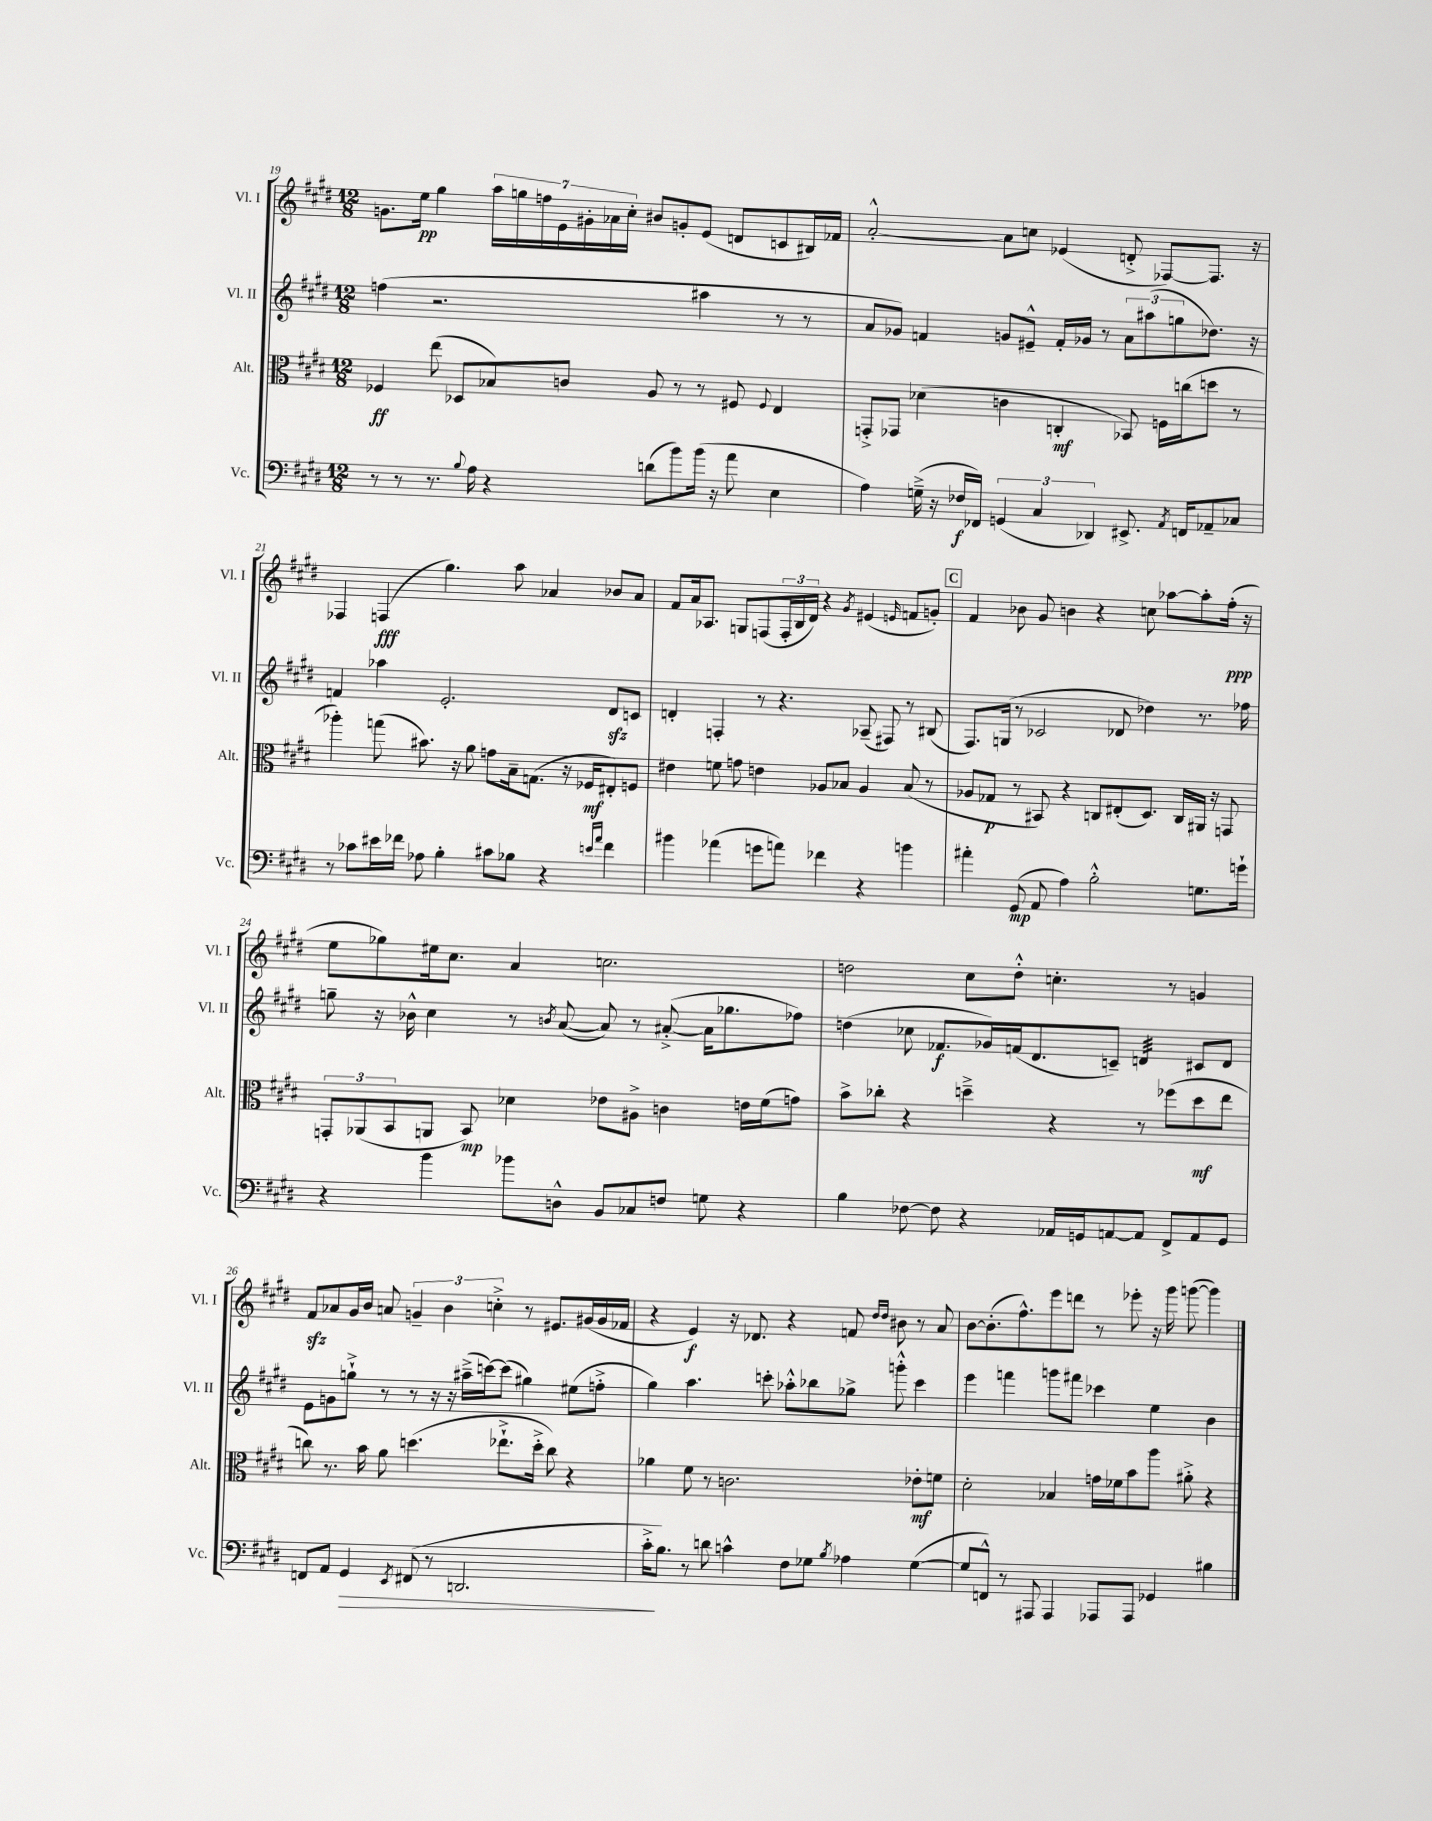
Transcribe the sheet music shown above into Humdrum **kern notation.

**kern	**dynam	**kern	**dynam	**kern	**dynam	**kern	**dynam
*part4	*part4	*part3	*part3	*part2	*part2	*part1	*part1
*staff4	*staff4	*staff3	*staff3	*staff2	*staff2	*staff1	*staff1
*I"Vc.	*	*I"Alt.	*	*I"Vl. II	*	*I"Vl. I	*
*I'Vc.	*	*I'Alt.	*	*I'Vl. II	*	*I'Vl. I	*
*clefF4	*	*clefC3	*	*clefG2	*	*clefG2	*
*k[f#c#g#d#]	*	*k[f#c#g#d#]	*	*k[f#c#g#d#]	*	*k[f#c#g#d#]	*
*M12/8	*	*M12/8	*	*M12/8	*	*M12/8	*
=19	=19	=19	=19	=19	=19	=19	=19
8r	.	4F-X/	ff	(4ffn\	.	8.gn\L	.
8r	.	.	.	.	.	.	.
.	.	.	.	.	.	16ee\Jk	pp
8.r	.	(8ee\	.	2.r	.	4gg#\	.
.	.	8D-X/L	.	.	.	.	.
8qqB/	.	.	.	.	.	.	.
16A\	.	.	.	.	.	.	.
4r	.	8B-X/)	.	.	.	28aa\LL	.
.	.	.	.	.	.	28ggn\	.
.	.	.	.	.	.	28ffn\	.
.	.	.	.	.	.	28e\	.
.	.	8cn/J	.	.	.	.	.
.	.	.	.	.	.	28g#X'\	.
.	.	.	.	.	.	28a-X\	.
.	.	.	.	.	.	28cc#'\JJ	.
(8dn\L	.	8A/	.	.	.	8b#X/L	.
8b\)	.	8r	.	.	.	8gn'/	.
(16b\Jk	.	8r	.	4aa#X\	.	(8e/J	.
16r	.	.	.	.	.	.	.
8a\	.	8F#X/	.	.	.	8dn/L	.
.	.	8qqF#/	.	.	.	.	.
4E\	.	4E/	.	8r	.	8cn/	.
.	.	.	.	8r	.	16B#X/L)	.
.	.	.	.	.	.	16f-X/JJ	.
=20	=20	=20	=20	=20	=20	=20	=20
4A\)	.	8GGn'^/L	.	8a/L	.	[2a'^^/	.
.	.	8GG-X/J	.	8g-X/J)	.	.	.
(16Gn~^\	.	(4d-X\	.	4fn/	.	.	.
16r	.	.	.	.	.	.	.
16F-X/LL	f	.	.	.	.	.	.
16FF-X/JJ)	.	.	.	.	.	.	.
(6GGn/	.	4cn\	.	8gn/L	.	8a\L]	.
.	.	.	.	8e#X~^^/J	.	8ccn\J	.
6C#/	.	.	.	.	.	.	.
.	.	4Cn'/	mf	16f'/LL	.	(4e-X/	.
.	.	.	.	16g-X/JJ	.	.	.
6DD-X/)	.	.	.	.	.	.	.
.	.	.	.	8r	.	.	.
8.EE#X^/	.	8BB-X/)	.	12a\L	.	8dn'^/	.
.	.	.	.	(12aa#X\	.	.	.
.	.	16Fn\LL	.	.	.	[8F-X/L)	.
.	.	.	.	12ggn\	.	.	.
8qAA/	.	.	.	.	.	.	.
16FFn/KL	.	(16ccn\J	.	.	.	.	.
8AA-X~/	.	8ddn\J	.	8.dd-X\J)	.	8.F-/J]	.
8C-X/J	.	8r	.	.	.	.	.
.	.	.	.	16r	.	16r	.
!!LO:LB:g=z
=21	=21	=21	=21	=21	=21	=21	=21
8r	.	4aa-X'\)	.	4fn/	.	4F-X/	.
8c-X\L	.	.	.	.	.	.	.
16e#X\L	.	(8ggn\	.	4aa-X\	.	(4Fn/	fff
16f-X\JJ	.	.	.	.	.	.	.
8A-X\	.	8.b#X\)	.	.	.	.	.
4B'\	.	.	.	2.e'/	.	4.gg#\)	.
.	.	16r	.	.	.	.	.
.	.	8a\	.	.	.	.	.
8c#X\L	.	8gn\L	.	.	.	.	.
8B-X\J	.	16B~\k	.	.	.	8aa\	.
.	.	(8.Gn\J	.	.	.	.	.
4r	.	.	.	.	.	4a-X/	.
.	.	16r	.	.	.	.	.
.	.	16F-X/KL	mf	.	.	.	.
16qqen/LL	.	.	.	.	.	.	.
16qqa/JJ	.	.	.	.	.	.	.
4f-\	.	8E#X'/)	.	8d#zz/L	.	8b-X/L	.
.	.	8Fn/J	.	8cn/J	.	8a-/J	.
=22	=22	=22	=22	=22	=22	=22	=22
4b#X\	.	4e#X\	.	4dn'/	.	8f#/L	.
.	.	.	.	.	.	16a/k	.
.	.	.	.	.	.	8.A-X/J	.
(4a-X\	.	8fn\	.	4Fn'/	.	.	.
.	.	8gn\	.	.	.	8Gn/L	.
8gn\L	.	4en\	.	8r	.	(8Fn/	.
8an\J)	.	.	.	4.r	.	24F'/L	.
.	.	.	.	.	.	24B/	.
.	.	.	.	.	.	24d#/JJ)	.
4f-X\	.	8A-X/L	.	.	.	4r	.
.	.	8B-X/J	.	.	.	.	.
.	.	.	.	.	.	8qg#/	.
4r	.	4A-/	.	(8A-X~/	.	(4e#X/	.
.	.	.	.	8F#X/)	.	.	.
.	.	.	.	.	.	16qqen/	.
4bn\	.	(8B-/	.	8r	.	8fn/L	.
.	.	8r	.	(8B#X/	.	8gn'/J)	.
!!LO:REH:place=s1:t=C
=23	=23	=23	=23	=23	=23	=23	=23
4a#X'\	.	8A-X/L	.	8.F#/L)	.	4f#/	.
.	.	8G-X/J	p	.	.	.	.
.	.	.	.	(16Gn/Jk	.	.	.
(8GG#/	mp	8r	.	8r	.	8b-X\	.
8AA/	.	8BB#X/)	.	2c-X/	.	8g#/	.
4A\)	.	4r	.	.	.	4bn\	.
2B'^^\	.	8Cn/L	.	.	.	4r	.
.	.	(8E#X'/	.	8d-X/	.	.	.
.	.	8.D#/J)	.	4dd-X\)	.	8ccn\	.
.	.	.	.	.	.	[8aa-X\L	.
.	.	16C/LL	.	.	.	.	.
8.Gn\L	.	16AA#X/JJ	.	8.r	.	8aa-'\]	.
.	.	16r	.	.	.	.	.
.	.	8GGn/	.	.	.	(16ff#'\Jk	ppp
16gn`\Jk	.	.	.	16ff-X\	.	16r	.
!!LO:LB:g=z
=24	=24	=24	=24	=24	=24	=24	=24
4r	.	12GGn'/L	.	8ggn~\	.	8ee\L	.
.	.	(12AA-X/	.	.	.	.	.
.	.	.	.	16r	.	8gg-X\)	.
.	.	12BB/	.	.	.	.	.
.	.	.	.	16b-X^^\	.	.	.
4b\	.	8AAn/J	.	4cc#\	.	16ee#X\k	.
.	.	.	.	.	.	8.cc#\J	.
.	.	8BB/)	mp	.	.	.	.
8b-X\L	.	4d-X\	.	8r	.	4a/	.
.	.	.	.	8qbn/	.	.	.
8Dn^^\J	.	.	.	([8a/	.	.	.
8BB/L	.	8e-X\L	.	8a/])	.	2.ccn\	.
8C-X/	.	8A#X^\J	.	8r	.	.	.
8Fn/J	.	4cn\	.	([8a#X'^/	.	.	.
8Gn\	.	.	.	16a#\KL]	.	.	.
.	.	.	.	8.gg-X\	.	.	.
4r	.	16en\LL	.	.	.	.	.
.	.	(16f#\J	.	.	.	.	.
.	.	8gn\J)	.	8ff-X\J)	.	.	.
=25	=25	=25	=25	=25	=25	=25	=25
4B\	.	8b^\L	.	(4ddn\	.	2ddn\	.
.	.	8cc-X'\J	.	.	.	.	.
[8F-X\	.	4r	.	8cc-X\	.	.	.
8F-\]	.	.	.	8.f-X/L	f	.	.
4r	.	4ddn~^\	.	.	.	8cc#\L	.
.	.	.	.	16g-X/L)	.	.	.
.	.	.	.	(16fn/J	.	8dd'^^\J	.
.	.	.	.	8.d#/	.	.	.
16AA-X/LL	.	4r	.	.	.	4.ccn'\	.
16GGn/J	.	.	.	.	.	.	.
[8AAn/	.	.	.	8cn~/J)	.	.	.
*	*	*	*	*tremolo	*	*	*
8AA/J]	.	8r	.	32dn/LLL	.	.	.
.	.	.	.	32dn/	.	.	.
.	.	.	.	32dn/	.	.	.
.	.	.	.	32dn/	.	.	.
8FF#^/L	.	(8ff-X\L	.	32dn/	.	8r	.
.	.	.	.	32dn/	.	.	.
.	.	.	.	32dn/	.	.	.
.	.	.	.	32dn/JJJ	.	.	.
*	*	*	*	*Xtremolo	*	*	*
8AA/	.	8dd\	mf	8c#X/L	.	4gn/	.
8GG/J	.	8ee\J	.	8d/J	.	.	.
!!LO:LB:g=z
=26	=26	=26	=26	=26	=26	=26	=26
8FFn/L	.	8ccn\)	.	8e\L	.	8f#zz/L	.
8AA/J	.	8.r	.	8gn\	.	8a-X/	.
!	!LO:HP:b	!	!	!	!	!	!
4GG#/	>	.	.	8ggn`^\J	.	16g#/L	.
.	.	16b\	.	.	.	16b/JJ	.
.	.	8a\	.	8r	.	8an/	.
8qEE/	.	.	.	.	.	.	.
(8FF#X/	.	(4.ddn\	.	8r	.	6gn~/	.
8r	.	.	.	16r	.	.	.
.	.	.	.	.	.	6b\	.
.	.	.	.	16r	.	.	.
2.DDn/	.	.	.	(16aa#X~^\LL	.	.	.
.	.	.	.	[16cccn\J)	.	.	.
.	.	.	.	.	.	6ccn'^\	.
.	.	8.ee-X`^\L	.	(8ccc\J]	.	.	.
.	.	.	.	4gg#X\)	.	8r	.
.	.	16dd'^\Jk	.	.	.	.	.
.	.	8cc\)	.	.	.	8.e#X/L	.
.	.	4r	.	(8ee#X\L	.	.	.
.	.	.	.	.	.	(16g#X/L	.
.	.	.	.	8ffn'^\J	.	16g#/	.
.	.	.	.	.	.	16f-X/JJ	.
=27	=27	=27	=27	=27	=27	=27	=27
16c#'^\KL	.	4a-X\	.	4gg#\)	.	4r	.
8.B\J)	]	.	.	.	.	.	.
8r	.	8f#\	.	4.aa\	.	4e/)	f
8dn\	.	8r	.	.	.	.	.
4cn^^\	.	2.cn\	.	.	.	16r	.
.	.	.	.	.	.	8.d-X/	.
.	.	.	.	8cccn'\	.	.	.
8F#\L	.	.	.	8aa-X'^^\L	.	4r	.
8G-X\J	.	.	.	8bb-X\	.	.	.
8qB/	.	.	.	.	.	.	.
4A-X\	.	.	.	8gg-X^\J	.	8fn/	.
.	.	.	.	.	.	16qqdd#/LL	.
.	.	.	.	.	.	16qqdd#/JJ	.
.	.	.	.	8gggn'^^\	.	8b#X\	.
([4G-\	.	8e-X'\L	mf	4ccc\	.	8r	.
.	.	8fn\J	.	.	.	8a/	.
=28	=28	=28	=28	=28	=28	=28	=28
8G-/L]	.	2d#'\	.	4eee\	.	[8b\L	.
8FFn^^/J)	.	.	.	.	.	(8.b'\]	.
8r	.	.	.	4fffn\	.	.	.
.	.	.	.	.	.	8.ff#^^\)	.
8AAA#X/	.	.	.	.	.	.	.
4AAA#/	.	4B-X/	.	8gggn\L	.	8eee\	.
.	.	.	.	8fff#X\J	.	8dddn\J	.
8AAA-X/L	.	16gn\LL	.	4ccc-X\	.	8r	.
.	.	16f-X\J	.	.	.	.	.
8AAA-/J	.	8b\	.	.	.	8eee-X'\	.
4GG-X/	.	8aa\J	.	4ee\	.	16r	.
.	.	.	.	.	.	16ggg#\	.
.	.	8a#X'^\	.	.	.	([8gggn\	.
4B#X\	.	4r	.	4b\	.	4ggg\])	.
==	==	==	==	==	==	==	==
*-	*-	*-	*-	*-	*-	*-	*-
